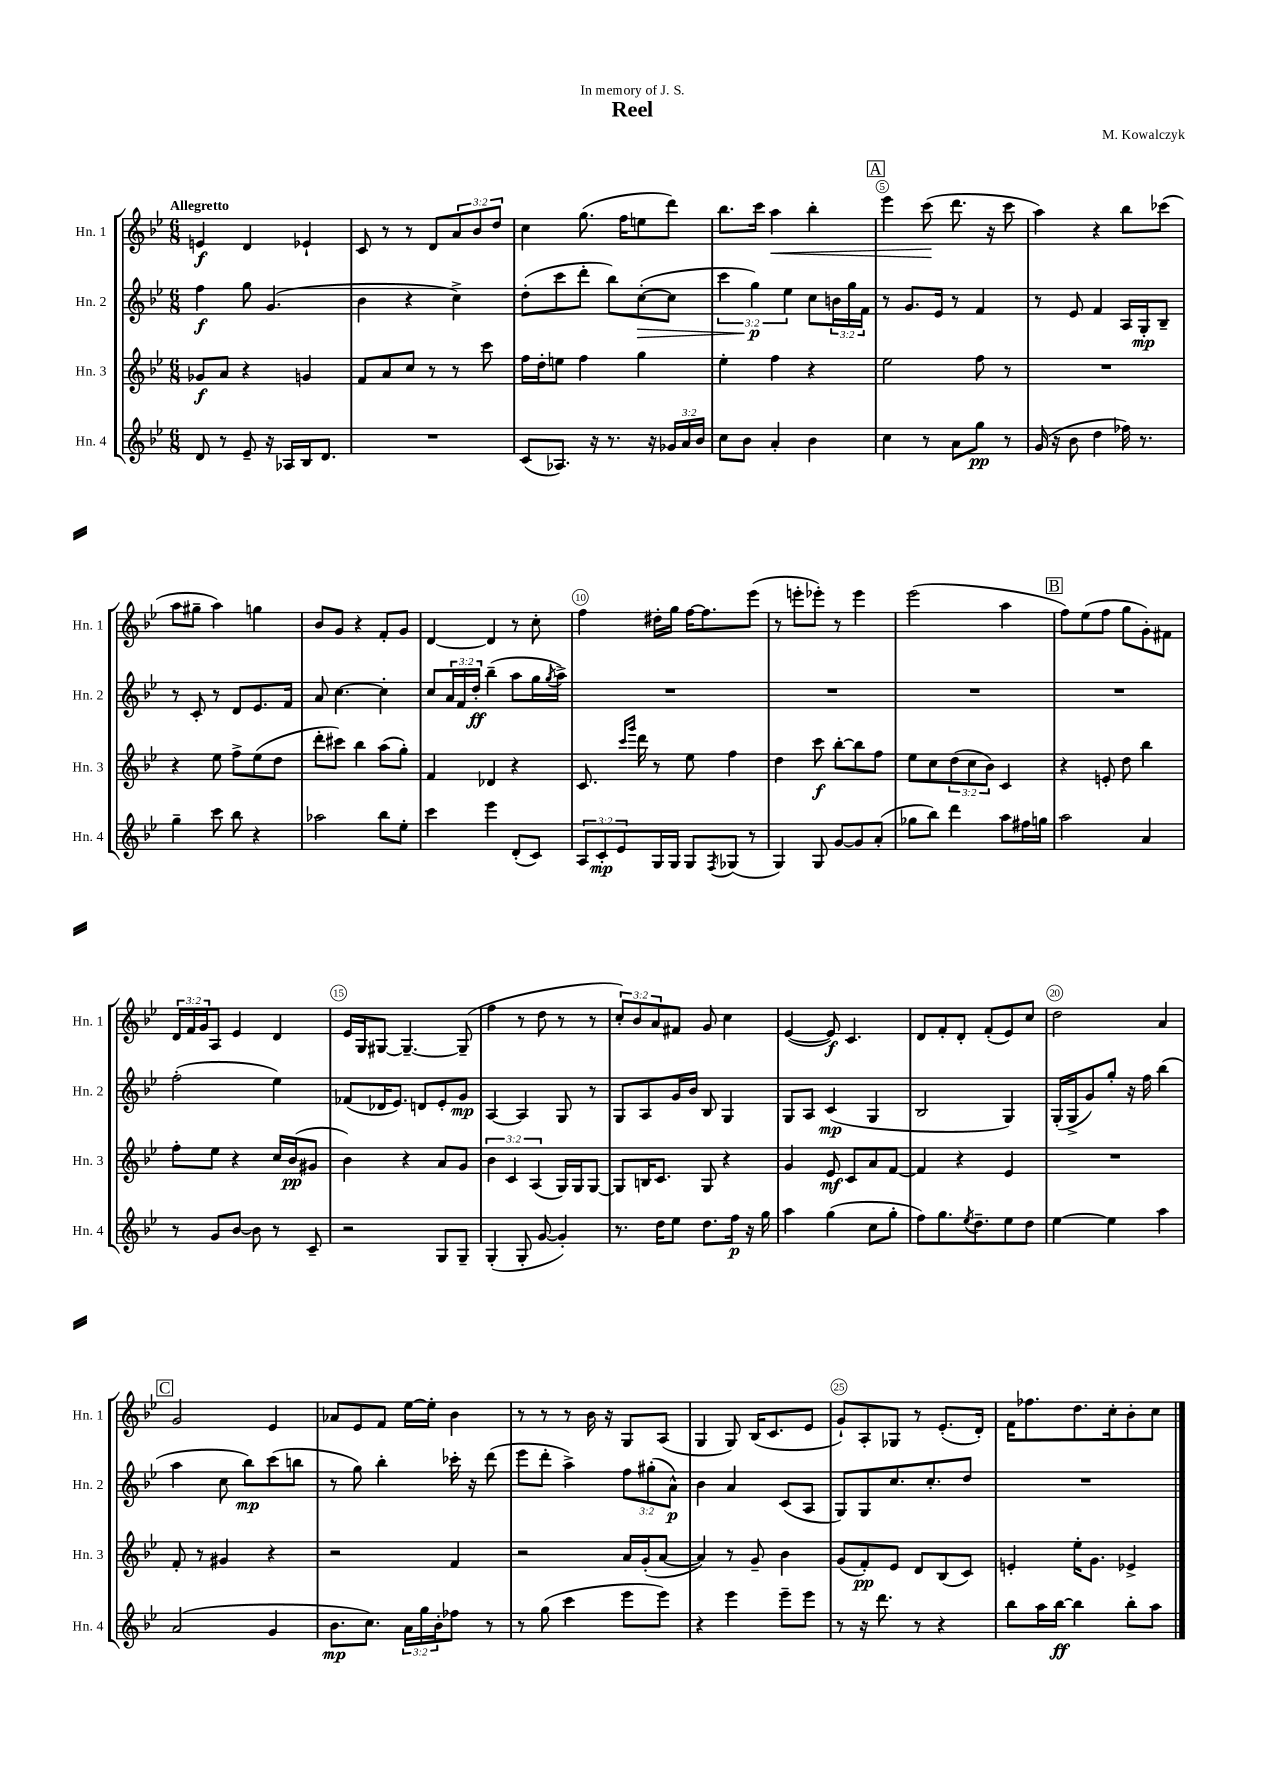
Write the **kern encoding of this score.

**kern	**dynam	**kern	**dynam	**kern	**dynam	**kern	**dynam
*part4	*part4	*part3	*part3	*part2	*part2	*part1	*part1
*staff4	*staff4	*staff3	*staff3	*staff2	*staff2	*staff1	*staff1
*I"Hn. 4	*	*I"Hn. 3	*	*I"Hn. 2	*	*I"Hn. 1	*
*I'Hn. 4	*	*I'Hn. 3	*	*I'Hn. 2	*	*I'Hn. 1	*
*clefG2	*	*clefG2	*	*clefG2	*	*clefG2	*
*k[b-e-]	*	*k[b-e-]	*	*k[b-e-]	*	*k[b-e-]	*
*M6/8	*	*M6/8	*	*M6/8	*	*M6/8	*
=1	=1	=1	=1	=1	=1	=1	=1
!	!	!	!	!	!	!LO:TX:a:B:t=Allegretto	!
8d/	.	8g-X/L	f	4ff\	f	4en/	f
8r	.	8a/J	.	.	.	.	.
8e-~/	.	4r	.	8gg\	.	4d/	.
16r	.	.	.	(4.g/	.	.	.
16A-X/LL	.	.	.	.	.	.	.
16B-/J	.	4gn/	.	.	.	4e-X`/	.
8.d/J	.	.	.	.	.	.	.
=2	=2	=2	=2	=2	=2	=2	=2
2.r	.	8f/L	.	4b-\	.	8c/	.
.	.	8a/	.	.	.	8r	.
.	.	8cc/J	.	4r	.	8r	.
.	.	8r	.	.	.	8d/L	.
.	.	8r	.	4cc^\)	.	12a/	.
.	.	.	.	.	.	12b-/	.
.	.	8ccc\	.	.	.	.	.
.	.	.	.	.	.	12dd/J	.
=3	=3	=3	=3	=3	=3	=3	=3
(8c/L	.	16ff\LL	.	(8dd'\L	.	4cc\	.
.	.	16dd'\J	.	.	.	.	.
8.A-X/J)	.	8een\J	.	8ccc\	.	.	.
.	.	4ff\	.	8ddd'\J	.	(8.gg\	.
16r	.	.	.	.	.	.	.
8.r	.	.	.	8bb-\L)	.	.	.
.	.	.	.	.	.	16ff\KL	.
!	!	!	!	!	!LO:HP:b	!	!
.	.	4gg\	.	([8cc'\	>	8een\	.
16r	.	.	.	.	.	.	.
24g-X/LL	.	.	.	8cc\J]	.	8ddd\J)	.
24a/	.	.	.	.	.	.	.
24b-/JJ	.	.	.	.	.	.	.
=4	=4	=4	=4	=4	=4	=4	=4
8cc\L	.	4ee-'\	.	6ccc\	.	8.bb-\L	.
8b-\J	.	.	.	.	.	.	.
.	.	.	.	6gg\)	p	.	.
.	.	.	.	.	.	16ccc\Jk	.
!	!	!	!	!	!	!	!LO:HP:b
4a'/	.	4ff\	.	.	.	4aa\	<
.	.	.	.	6ee-\	]	.	.
4b-\	.	4r	.	8cc\L	.	4bb-'\	.
.	.	.	.	24bn\L	.	.	.
.	.	.	.	24gg\	.	.	.
.	.	.	.	24f\JJ	.	.	.
!!LO:REH:place=s1:t=A
=5	=5	=5	=5	=5	=5	=5	=5
4cc\	.	2ee-\	.	8r	.	4eee-\	.
.	.	.	.	8.g/L	.	.	.
8r	.	.	.	.	.	(8ccc\	.
.	.	.	.	16e-/Jk	.	.	.
8a\L	.	.	.	8r	.	8.ddd\	[
8gg\J	pp	8ff\	.	4f/	.	.	.
.	.	.	.	.	.	16r	.
8r	.	8r	.	.	.	8ccc\	.
=6	=6	=6	=6	=6	=6	=6	=6
(16g/	.	2.r	.	8r	.	4aa\)	.
16r	.	.	.	.	.	.	.
8b-\	.	.	.	8e-/	.	.	.
4dd\	.	.	.	4f/	.	4r	.
16ff-X\)	.	.	.	16A/LL	.	8bb-\L	.
8.r	.	.	.	16G'/J	mp	.	.
.	.	.	.	8B-~/J	.	(8ccc-X\J	.
!!LO:LB:g=z
=7	=7	=7	=7	=7	=7	=7	=7
4gg~\	.	4r	.	8r	.	8aa\L	.
.	.	.	.	8c'/	.	8gg#X~\J	.
8ccc\	.	8ee-\	.	8r	.	4aa\)	.
8bb-\	.	8ff^\L	.	8d/L	.	.	.
4r	.	(8ee-\	.	8.e-/	.	4ggn\	.
.	.	8dd\J	.	.	.	.	.
.	.	.	.	16f/Jk	.	.	.
=8	=8	=8	=8	=8	=8	=8	=8
2aa-X\	.	8ddd'\L	.	8a/	.	8b-/L	.
.	.	8ccc#X\J)	.	[4.cc\	.	8g/J	.
.	.	4bb-\	.	.	.	4r	.
8bb-\L	.	(8aa\L	.	4cc'\]	.	8f'/L	.
8ee-'\J	.	8gg'\J)	.	.	.	8g/J	.
=9	=9	=9	=9	=9	=9	=9	=9
4ccc\	.	4f/	.	8cc/L	.	[4d/	.
.	.	.	.	24a/L	.	.	.
.	.	.	.	24f/	.	.	.
.	.	.	.	24dd'/JJ	ff	.	.
4eee-\	.	4d-X/	.	(4bb-~\	.	4d/]	.
(8d'/L	.	4r	.	8aa\L	.	8r	.
8c/J)	.	.	.	16gg\L	.	8cc'\	.
.	.	.	.	8qgg/	.	.	.
.	.	.	.	16aa^\JJ)	.	.	.
=10	=10	=10	=10	=10	=10	=10	=10
12A/L	.	8.c/	.	2.r	.	4ff\	.
12c'/	mp	.	.	.	.	.	.
12e-/	.	.	.	.	.	.	.
.	.	16qqccc/LL	.	.	.	.	.
.	.	16qqggg/JJ	.	.	.	.	.
.	.	16ddd\	.	.	.	.	.
16G/L	.	8r	.	.	.	16dd#X'\LL	.
16G/JJ	.	.	.	.	.	16gg\JJ	.
8G/L	.	8ee-\	.	.	.	[16ff\KL	.
.	.	.	.	.	.	8.ff\]	.
8qF/	.	.	.	.	.	.	.
(8G-X/J	.	4ff\	.	.	.	.	.
8r	.	.	.	.	.	(8eee-\J	.
=11	=11	=11	=11	=11	=11	=11	=11
4G/)	.	4dd\	.	2.r	.	8r	.
.	.	.	.	.	.	8eeen'\L	.
8G/	.	8ccc\	f	.	.	8eee-X'\J)	.
[8g/L	.	[8bb-'\L	.	.	.	8r	.
8g/]	.	8bb-\]	.	.	.	4eee-\	.
(8a'/J	.	8ff\J	.	.	.	.	.
=12	=12	=12	=12	=12	=12	=12	=12
8gg-X\L	.	8ee-\L	.	2.r	.	(2eee-\	.
8bb-\J)	.	8cc\	.	.	.	.	.
4ddd\	.	(12dd\	.	.	.	.	.
.	.	12cc\	.	.	.	.	.
.	.	12b-\J)	.	.	.	.	.
8aa\L	.	4c/	.	.	.	4aa\	.
16ff#X\L	.	.	.	.	.	.	.
16ggn\JJ	.	.	.	.	.	.	.
!!LO:REH:place=s1:t=B
=13	=13	=13	=13	=13	=13	=13	=13
2aa\	.	4r	.	2.r	.	8ff\L)	.
.	.	.	.	.	.	(8ee-\	.
.	.	8en'/	.	.	.	8ff\J	.
.	.	8dd\	.	.	.	8gg\L	.
4a/	.	4bb-\	.	.	.	8g'\)	.
.	.	.	.	.	.	8f#X\J	.
!!LO:LB:g=z
=14	=14	=14	=14	=14	=14	=14	=14
8r	.	8ff'\L	.	(2ff'\	.	24d/LL	.
.	.	.	.	.	.	24f/	.
.	.	.	.	.	.	24g/J	.
8g/L	.	8ee-\J	.	.	.	8A/J	.
[8b-/J	.	4r	.	.	.	4e-/	.
8b-\]	.	.	.	.	.	.	.
8r	.	16cc/LL	.	4ee-\)	.	4d/	.
.	.	(16b-/J	pp	.	.	.	.
8c~/	.	8g#X/J	.	.	.	.	.
=15	=15	=15	=15	=15	=15	=15	=15
2r	.	4b-\)	.	(8f-X/L	.	16e-/LL	.
.	.	.	.	.	.	16G/J	.
.	.	.	.	16d-X/K	.	[8G#X/J	.
.	.	.	.	8.e-/J)	.	.	.
.	.	4r	.	.	.	4.G#~/_	.
.	.	.	.	8dn/L	.	.	.
8G/L	.	8a/L	.	8e-'/	.	.	.
8G~/J	.	8g/J	.	8g/J	mp	(8G#~/]	.
=16	=16	=16	=16	=16	=16	=16	=16
(4G'/	.	6b-\	.	[4A/	.	4ff\	.
.	.	6c/	.	.	.	.	.
8G'/	.	.	.	4A/]	.	8r	.
.	.	(6A/	.	.	.	.	.
[8g/	.	.	.	.	.	8dd\	.
4g'/])	.	16G/LL)	.	8G/	.	8r	.
.	.	16G/J	.	.	.	.	.
.	.	[8G/J	.	8r	.	8r	.
=17	=17	=17	=17	=17	=17	=17	=17
8.r	.	8G/L]	.	8G/L	.	12cc'/L)	.
.	.	.	.	.	.	12b-/	.
.	.	16Bn/K	.	8A/	.	.	.
.	.	.	.	.	.	12a/	.
16dd\KL	.	8.c/J	.	.	.	.	.
8ee-\J	.	.	.	16g/L	.	8f#X/J	.
.	.	.	.	16b-/JJ	.	.	.
8.dd\L	.	8G/	.	8B-/	.	8g/	.
.	.	4r	.	4G/	.	4cc\	.
16ff\Jk	p	.	.	.	.	.	.
16r	.	.	.	.	.	.	.
16gg\	.	.	.	.	.	.	.
=18	=18	=18	=18	=18	=18	=18	=18
4aa\	.	4g/	.	8G/L	.	([4e-/	.
.	.	.	.	8A/J	.	.	.
(4gg\	.	8e-/	mf	(4c/	mp	8e-/])	f
.	.	8c/L	.	.	.	4.c/	.
8cc\L	.	8a/	.	4G/	.	.	.
8gg'\J	.	[8f/J	.	.	.	.	.
=19	=19	=19	=19	=19	=19	=19	=19
8ff\L)	.	4f/]	.	2B-/	.	8d/L	.
8.gg\	.	.	.	.	.	8f'/	.
.	.	4r	.	.	.	8d'/J	.
8qee-/	.	.	.	.	.	.	.
8.dd~\	.	.	.	.	.	.	.
.	.	.	.	.	.	(8f'/L	.
8ee-\	.	4e-/	.	4G/)	.	8e-/)	.
8dd\J	.	.	.	.	.	8cc/J	.
=20	=20	=20	=20	=20	=20	=20	=20
[4ee-\	.	2.r	.	(16G'/LL	.	2dd\	.
.	.	.	.	16G^/J	.	.	.
.	.	.	.	8g/)	.	.	.
4ee-\]	.	.	.	8gg'/J	.	.	.
.	.	.	.	16r	.	.	.
.	.	.	.	16ff\	.	.	.
4aa\	.	.	.	(4bb-\	.	4a/	.
!!LO:LB:g=z
!!LO:REH:place=s1:t=C
=21	=21	=21	=21	=21	=21	=21	=21
(2a/	.	8f'/	.	4aa\	.	2g/	.
.	.	8r	.	.	.	.	.
.	.	4g#X/	.	8cc\	.	.	.
.	.	.	.	8bb-\L)	mp	.	.
4g/	.	4r	.	(8ccc\	.	4e-/	.
.	.	.	.	8bbn\J	.	.	.
=22	=22	=22	=22	=22	=22	=22	=22
8.b-\L	mp	2r	.	8r	.	8a-X/L	.
.	.	.	.	8gg\)	.	8e-/	.
8.cc\J)	.	.	.	.	.	.	.
.	.	.	.	4bb-'\	.	8f/J	.
24a\LL	.	.	.	.	.	[16ee-\LL	.
24gg\	.	.	.	.	.	.	.
.	.	.	.	.	.	16ee-'\JJ]	.
24b-'\J	.	.	.	.	.	.	.
8ff-X\J	.	4f/	.	16ccc-X'\	.	4b-\	.
.	.	.	.	16r	.	.	.
8r	.	.	.	(8ddd\	.	.	.
=23	=23	=23	=23	=23	=23	=23	=23
8r	.	2r	.	8eee-\L	.	8r	.
(8gg\	.	.	.	8ddd'\J	.	8r	.
4ccc\	.	.	.	4aa^\)	.	8r	.
.	.	.	.	.	.	16b-\	.
.	.	.	.	.	.	16r	.
8eee-\L	.	16a/LL	.	12ff\L	.	8G/L	.
.	.	(16g'/J	.	.	.	.	.
.	.	.	.	(12gg#X'\	.	.	.
8eee-\J)	.	[8a/J	.	.	.	(8A/J	.
.	.	.	.	12a^^\J)	p	.	.
=24	=24	=24	=24	=24	=24	=24	=24
4r	.	4a/])	.	4b-\	.	4G/	.
4eee-\	.	8r	.	4a/	.	8G/)	.
.	.	8g~/	.	.	.	(16B-/KL	.
.	.	.	.	.	.	8.c/	.
8eee-~\L	.	4b-\	.	(8c/L	.	.	.
8eee-\J	.	.	.	8A/J	.	8e-/J	.
=25	=25	=25	=25	=25	=25	=25	=25
8r	.	(8g/L	.	8G/L)	.	8g`/L)	.
16r	.	8f'/)	pp	8G/	.	8A'/	.
8.ddd\	.	.	.	.	.	.	.
.	.	8e-/J	.	8.cc/	.	8G-X/J	.
8r	.	8d/L	.	.	.	8r	.
.	.	.	.	8.cc'/	.	.	.
4r	.	(8B-/	.	.	.	(8.e-'/L	.
.	.	8c/J)	.	8dd/J	.	.	.
.	.	.	.	.	.	16d'/Jk)	.
=26	=26	=26	=26	=26	=26	=26	=26
8bb-\L	.	4en'/	.	2.r	.	16f\KL	.
.	.	.	.	.	.	8.ff-X\	.
16aa\L	.	.	.	.	.	.	.
[16bb-\JJ	ff	.	.	.	.	.	.
4bb-\]	.	16ee-'\KL	.	.	.	8.dd\	.
.	.	8.g\J	.	.	.	.	.
.	.	.	.	.	.	16cc'\k	.
8bb-'\L	.	4e-X^/	.	.	.	8b-'\	.
8aa\J	.	.	.	.	.	8cc\J	.
==	==	==	==	==	==	==	==
*-	*-	*-	*-	*-	*-	*-	*-
